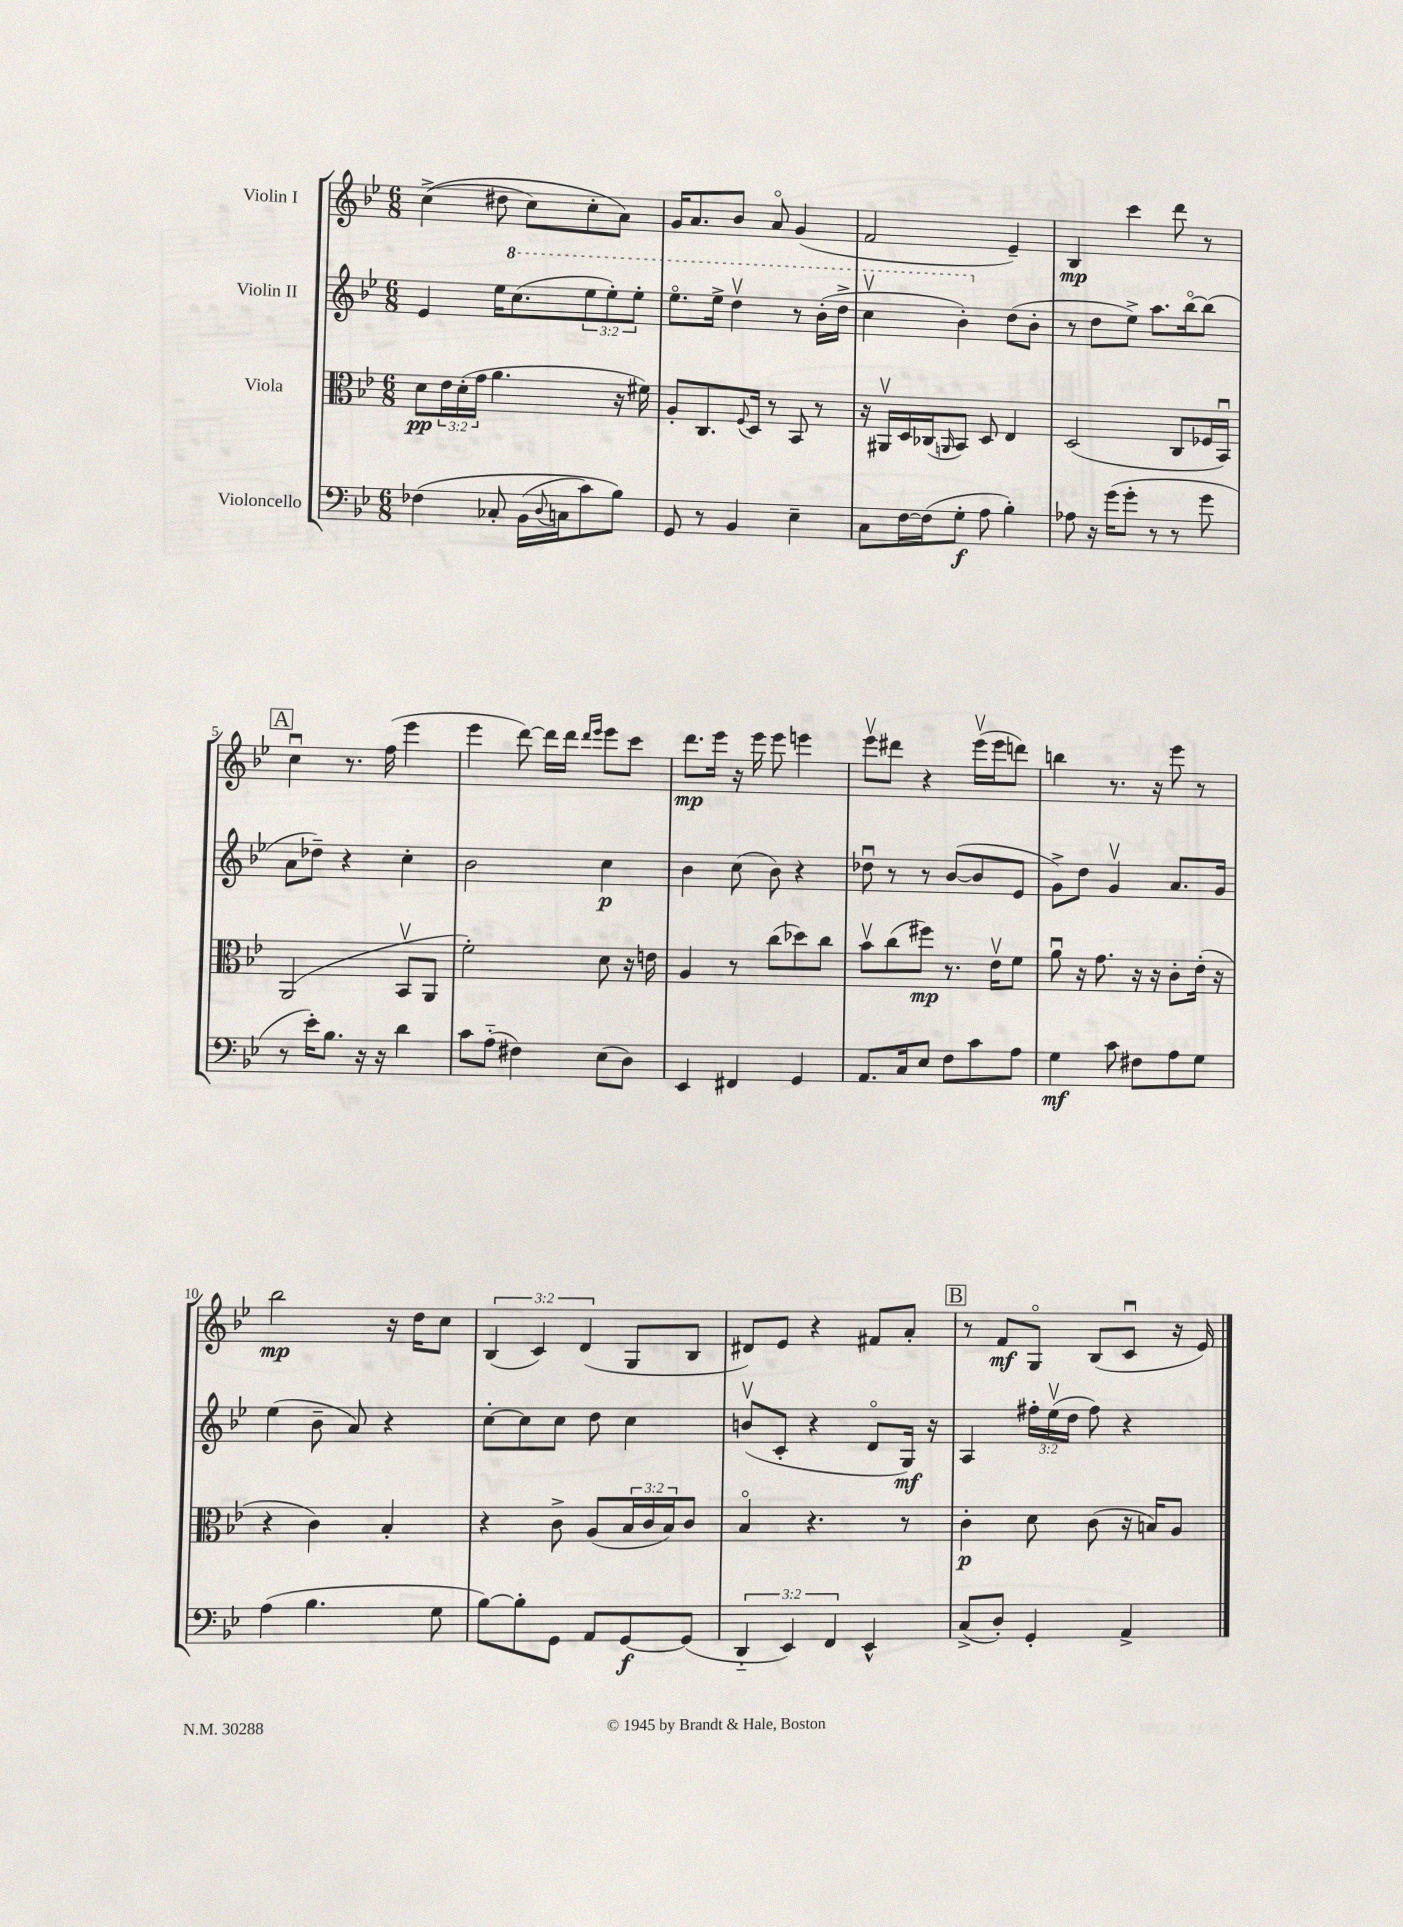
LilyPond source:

<<
\new StaffGroup <<
\new Staff = "s0" \with { instrumentName = "Violin I" } {
    \clef treble \key bes \major \numericTimeSignature \time 6/8 \override Staff.TupletNumber.text = #tuplet-number::calc-fraction-text
    c''4->(\( dis''8 c''8) c''8-. a'8\) |
    g'16 a'8. bes'8 a'8\flageolet g'4( |
    f'2 ees'4--) |
    bes4\mp c'''4 d'''8 r8 |
    \mark \markup { \box "A" } c''4\downbow r8. f''16( ees'''4 |
    ees'''4 d'''8~) d'''16 d'''16 \grace { d'''16 ees'''16 } ees'''8 c'''8 |
    d'''8.\mp ees'''16 r16 ees'''16 ees'''8 e'''4 |
    ees'''8\upbow dis'''8 r4 ees'''16\upbow( ees'''16 d'''8) |
    b''4 r8. r16 ees'''8 r8 |
    bes''2\mp r16 d''16 c''8 |
    \tuplet 3/2 { bes4( c'4) d'4( } g8 bes8 |
    dis'8) ees'8 r4 fis'8 a'8-. |
    \mark \markup { \box "B" } r8 f'8\mf g8\flageolet bes8( c'8\downbow r16 ees'16) \bar "|." |
}
\new Staff = "s1" \with { instrumentName = "Violin II" } {
    \clef treble \key bes \major \numericTimeSignature \time 6/8 \override Staff.TupletNumber.text = #tuplet-number::calc-fraction-text
    ees'4 ees''16 \ottava #1 c'''8.( \tuplet 3/2 { ees'''8 ees'''8-.) ees'''8-. } |
    ees'''8.\flageolet ees'''16-> d'''4\upbow r8 bes''16-.( d'''16-> |
    c'''4\upbow bes''4-.) \ottava #0 d''8( bes'8-. |
    r8 d''8 ees''8->) a''8. bes''16~\flageolet bes''8( |
    \mark \markup { \box "A" } a'8 des''8--) r4 c''4-. |
    bes'2 c''4\p |
    bes'4 c''8( bes'8) r4 |
    des''8\downbow r8 r8 bes'8~( bes'8 ees'8 |
    g'8->) d''8 g'4\upbow a'8. g'16 |
    ees''4( bes'8-- a'8) r4 |
    c''8~-. c''8 c''8 d''8 c''4 |
    b'8\upbow( c'8-. r4 d'8\flageolet g16\mf) r16 |
    \mark \markup { \box "B" } a4 \tuplet 3/2 { fis''16-. ees''16\upbow( d''16 } fis''8) r4 \bar "|." |
}
\new Staff = "s2" \with { instrumentName = "Viola" } {
    \clef alto \key bes \major \numericTimeSignature \time 6/8 \override Staff.TupletNumber.text = #tuplet-number::calc-fraction-text
    d'8\pp \tuplet 3/2 { ees'16 d'16-.( g'16 } a'4. r16 fis'16) |
    a8-. c8. \appoggiatura { f8 } d16 r8 bes,8 r8 |
    r16 ais,16\upbow d16 ces16( \grace { a,16 } bes,8) d8 ees4 |
    d2( c8 fes16 bes,16\downbow) |
    \mark \markup { \box "A" } a,2( bes,8\upbow a,8 |
    f'2-.) d'8 r16 e'16 |
    a4 r8 c''8( des''8) c''8 |
    bes'8\upbow c''8( fis''8\mp) r8. ees'16\upbow f'8 |
    a'8\downbow r16 g'8. r16 r16 c'8-. ees'16-.( r16 |
    r4 c'4) bes4-. |
    r4 c'8-> a8( \tuplet 3/2 { bes16 c'16 bes16) } c'8 |
    bes4\flageolet r4. r8 |
    \mark \markup { \box "B" } c'4-.\p d'8 c'8( r16 b16) a8 \bar "|." |
}
\new Staff = "s3" \with { instrumentName = "Violoncello" } {
    \clef bass \key bes \major \numericTimeSignature \time 6/8 \override Staff.TupletNumber.text = #tuplet-number::calc-fraction-text
    fes4\( ces8-. bes,16( \appoggiatura { d8 } c16 c'8) bes8\) |
    g,8 r8 bes,4 ees4-- |
    c8 f16~ f16( g8-.\f a8 bes4-.) |
    aes8 r16 g'16( g'8-. r8 r8 g'8 |
    \mark \markup { \box "A" } r8 ees'16-.) bes8. r16 r16 d'4 |
    c'8 a8-_( fis4) ees8( d8) |
    ees,4 fis,4 g,4 |
    a,8. c16 ees8 f8 c'8 a8 |
    g4\mf c'8 fis8 a8 g8 |
    a4( bes4. g8 |
    bes8~) bes8-. g,8 a,8 g,8~\f g,8( |
    \tuplet 3/2 { d,4-_ ees,4) f,4 } ees,4-^ |
    \mark \markup { \box "B" } c8->( d8-.) g,4-. a,4-> \bar "|." |
}
>>
>>
